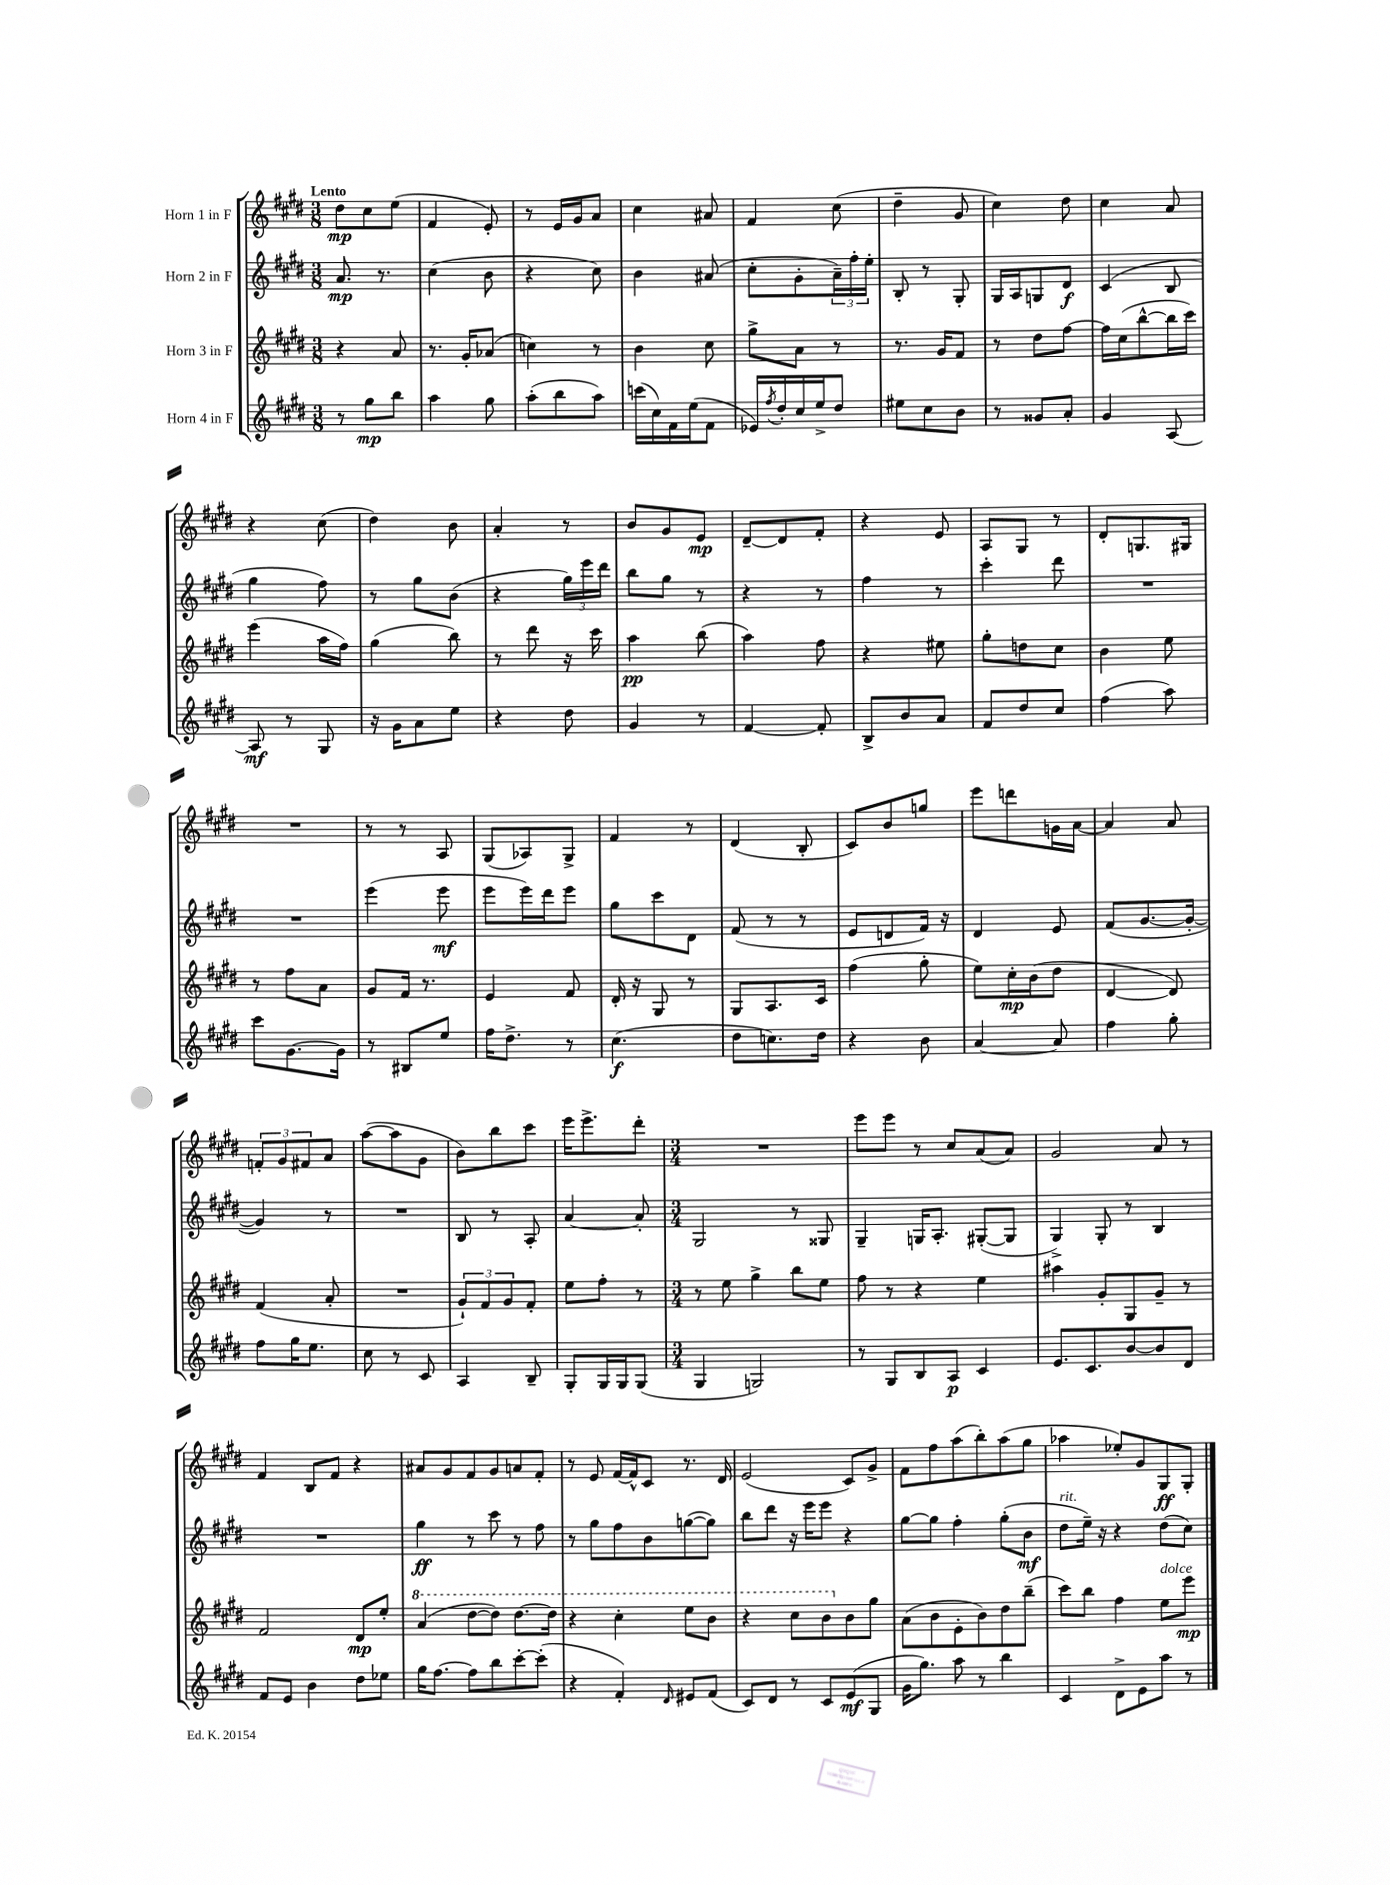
<<
\new StaffGroup <<
\new Staff = "s0" \with { instrumentName = "Horn 1 in F" } {
    \clef treble \key e \major \numericTimeSignature \time 3/8 \tempo "Lento"
    dis''8\mp cis''8 e''8( |
    fis'4 e'8-.) |
    r8 e'16 gis'16 a'8 |
    cis''4 ais'8 |
    fis'4 cis''8( |
    dis''4-- gis'8 |
    cis''4) dis''8 |
    cis''4 a'8 |
    r4 cis''8( |
    dis''4) b'8 |
    a'4-. r8 |
    b'8 gis'8 e'8\mp |
    dis'8~-- dis'8 fis'8-. |
    r4 e'8 |
    a8 gis8 r8 |
    dis'8-. g8. gis16 |
    R4. |
    r8 r8 a8 |
    gis8( aes8) gis8-> |
    fis'4 r8 |
    dis'4( b8-. |
    cis'8) b'8 g''8 |
    e'''8 d'''8 g'16 a'16~ |
    a'4 a'8 |
    \tuplet 3/2 { f'8-. gis'8 fis'8 } a'8 |
    a''8~( a''8 gis'8 |
    b'8) b''8 cis'''8 |
    e'''16 e'''8.-> dis'''8-. |
    \numericTimeSignature \time 3/4 R2. |
    e'''8 e'''8 r8 cis''8 a'8( a'8) |
    gis'2 a'8 r8 |
    fis'4 b8 fis'8 r4 |
    ais'8 gis'8 fis'8 gis'8 a'8 fis'8-. |
    r8 e'8 fis'16~ fis'16-^ cis'8 r8. dis'16 |
    e'2( cis'8) gis'8-> |
    fis'8 fis''8 a''8( b''8-.) a''8( gis''8 |
    aes''4 ees''8-.) gis'8 gis8\ff gis8-. \bar "|." |
}
\new Staff = "s1" \with { instrumentName = "Horn 2 in F" } {
    \clef treble \key e \major \numericTimeSignature \time 3/8
    a'8.\mp r8. |
    cis''4( b'8 |
    r4 cis''8) |
    b'4 ais'8( |
    cis''8-. gis'8-. \tuplet 3/2 { a'16--) fis''16-. e''16-. } |
    b8-. r8 gis8-. |
    gis16 a16 g8 dis'8\f |
    cis'4( b8 |
    gis''4 fis''8) |
    r8 gis''8 b'8( |
    r4 \tuplet 3/2 { gis''16) e'''16 dis'''16 } |
    b''8 gis''8 r8 |
    r4 r8 |
    fis''4 r8 |
    cis'''4-. dis'''8 |
    R4. |
    R4. |
    e'''4( e'''8\mf |
    e'''8 e'''16) dis'''16 e'''8 |
    gis''8 cis'''8 dis'8 |
    fis'8( r8 r8 |
    e'8 d'8 fis'16) r16 |
    dis'4 e'8 |
    fis'8( gis'8.~ gis'16~-. |
    gis'4) r8 |
    R4. |
    b8 r8 a8-. |
    a'4~ a'8-. |
    \numericTimeSignature \time 3/4 gis2 r8 gisis8 |
    gis4-- g16 a8.-. gis8~-.( gis8 |
    gis4->) gis8-. r8 b4 |
    R2. |
    gis''4\ff r8 cis'''8 r8 fis''8 |
    r8 gis''8 fis''8 b'8 g''8~( g''8) |
    b''8 dis'''8 r16 e'''16 e'''8 r4 |
    gis''8~ gis''8 fis''4-. gis''8-.( b'8\mf |
    dis''8^\markup { \italic "rit." } e''16--) r16 r4 dis''8( cis''8) \bar "|." |
}
\new Staff = "s2" \with { instrumentName = "Horn 3 in F" } {
    \clef treble \key e \major \numericTimeSignature \time 3/8
    r4 a'8 |
    r8. gis'16-. aes'8( |
    c''4) r8 |
    b'4 cis''8 |
    gis''8-> a'8 r8 |
    r8. gis'16 fis'8 |
    r8 dis''8 fis''8~ |
    fis''16 cis''16( b''8~-^ b''16 cis'''16) |
    e'''4( a''16 fis''16) |
    gis''4( b''8) |
    r8 dis'''8 r16 cis'''16 |
    a''4\pp b''8( |
    a''4) fis''8 |
    r4 eis''8 |
    gis''8-. d''8 cis''8 |
    b'4 e''8 |
    r8 fis''8 a'8 |
    gis'8 fis'16 r8. |
    e'4 fis'8 |
    dis'16-. r16 gis8 r8 |
    gis8 a8. cis'16 |
    fis''4( gis''8-. |
    e''8) cis''16-.\mp b'16( dis''8 |
    dis'4~ dis'8) |
    fis'4( a'8-. |
    R4. |
    \tuplet 3/2 { gis'8-!) fis'8 gis'8 } fis'8-. |
    e''8 fis''8-. r8 |
    \numericTimeSignature \time 3/4 r8 e''8 gis''4-> b''8 e''8 |
    fis''8 r8 r4 e''4 |
    ais''4 gis'8-. gis8 gis'8-- r8 |
    fis'2 dis'8\mp e''8-. |
    \ottava #1 a''4( dis'''8~ dis'''8) dis'''8.~ dis'''16 |
    r4 cis'''4-. e'''8 b''8 |
    r4 cis'''8 b''8 \ottava #0 b'8 gis''8 |
    a'8( b'8 e'8-. b'8) dis''8 b''8--( |
    cis'''8) b''8 fis''4 e''8^\markup { \italic "dolce" } e'''8\mp \bar "|." |
}
\new Staff = "s3" \with { instrumentName = "Horn 4 in F" } {
    \clef treble \key e \major \numericTimeSignature \time 3/8
    r8 gis''8\mp b''8 |
    a''4 gis''8 |
    a''8-.( b''8 a''8) |
    c'''16( cis''16) fis'16 e''16( fis'8 |
    ees'16) \acciaccatura { fis''8 } dis''16-. cis''16 e''16-> dis''8 |
    eis''8 cis''8 b'8 |
    r8 gisis'8 a'8-. |
    gis'4 a8~ |
    a8\mf r8 gis8 |
    r16 gis'16 a'8 e''8 |
    r4 dis''8 |
    gis'4 r8 |
    fis'4~ fis'8-. |
    b8-> b'8 a'8 |
    fis'8 dis''8 cis''8 |
    fis''4( a''8) |
    cis'''8 gis'8.~ gis'16 |
    r8 bis8 e''8 |
    fis''16 dis''8.-> r8 |
    cis''4.\f( |
    dis''8 c''8.) dis''16 |
    r4 b'8 |
    a'4~ a'8 |
    fis''4 gis''8-. |
    fis''8 gis''16 e''8. |
    cis''8 r8 cis'8 |
    a4 b8-- |
    gis8-. gis16 gis16 gis8( |
    \numericTimeSignature \time 3/4 gis4 g2) |
    r8 gis8 b8 a8\p cis'4 |
    e'8. cis'8. b'8~ b'8 dis'8 |
    fis'8 e'8 b'4 dis''8 ees''8 |
    gis''16 fis''8.~ fis''8 b''8 cis'''8~-. cis'''8-.( |
    r4 fis'4-.) \grace { dis'16 } eis'8 fis'8( |
    cis'8) dis'8 r8 cis'8 e'8\mf( gis8 |
    gis'16 gis''8.) a''8 r8 b''4 |
    cis'4 dis'8-> e'8 a''8 r8 \bar "|." |
}
>>
>>
\layout { \context { \Score \remove "Bar_number_engraver" } }
